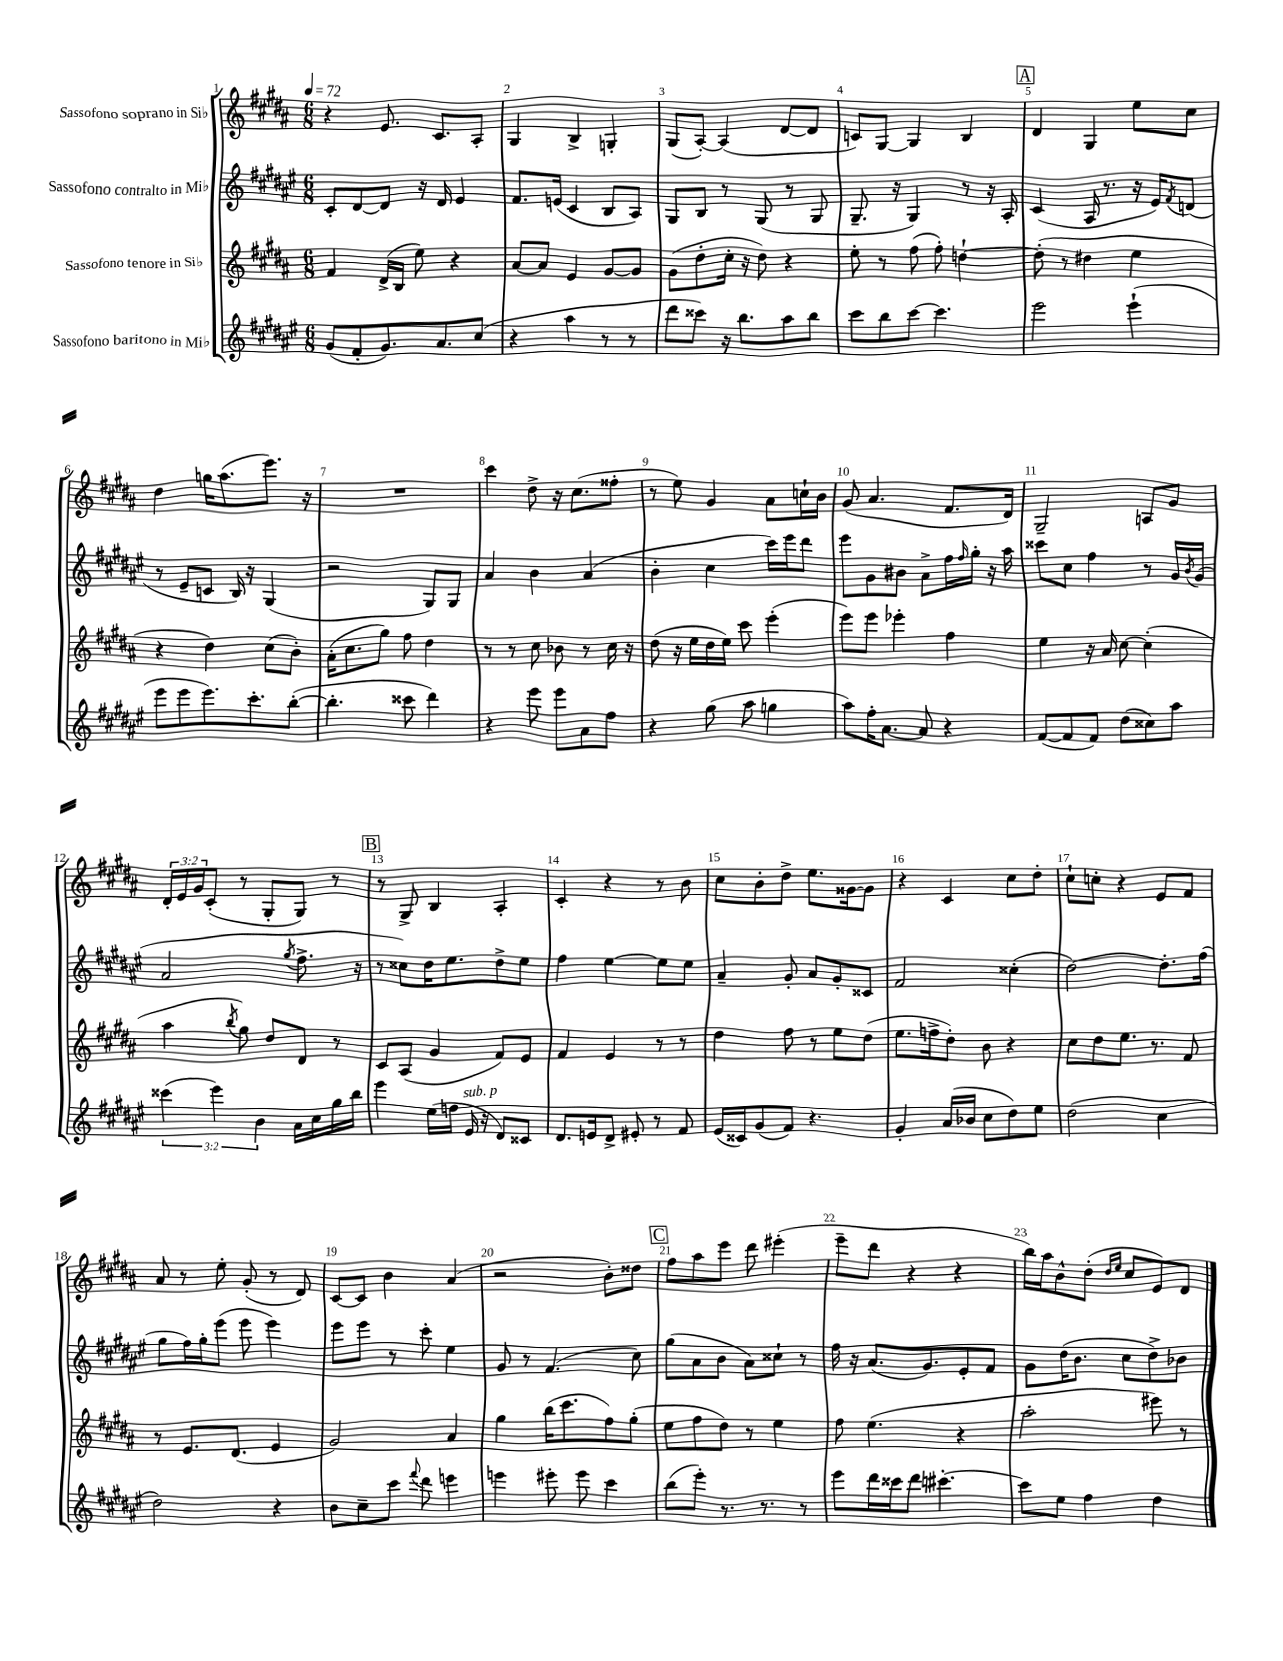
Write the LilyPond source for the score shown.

<<
\new StaffGroup <<
\new Staff = "s0" \with { instrumentName = "Sassofono soprano in Sib" } {
    \clef treble \key b \major \numericTimeSignature \time 6/8 \override Staff.TupletNumber.text = #tuplet-number::calc-fraction-text \tempo 4 = 72
    r4 e'8. cis'8. ais8-. |
    gis4 b4-> g4-. |
    gis8( ais8~-.) ais4( dis'8~ dis'8 |
    c'8) gis8~ gis4 b4 |
    \mark \markup { \box "A" } dis'4 gis4 e''8 cis''8 |
    dis''4 g''16 ais''8.( e'''8.) r16 |
    R2. |
    cis'''4 dis''8-> r16 cis''8.( fisis''8-. |
    r8 e''8) gis'4 ais'8 c''16-! b'16 |
    gis'8( ais'4. fis'8. dis'16) |
    gis2-- a8 gis'8 |
    \tuplet 3/2 { dis'16-. e'16 gis'16 } cis'8-.( r8 gis8-. gis8) r8 |
    \mark \markup { \box "B" } r8 gis8-> b4 ais4-. |
    cis'4-. r4 r8 b'8 |
    cis''8 b'8-. dis''8-> e''8. gisis'16~ gisis'8 |
    r4 cis'4 cis''8 dis''8-. |
    cis''8-! c''8-. r4 e'8 fis'8 |
    ais'8 r8 e''8-. gis'8-.( r8 dis'8) |
    cis'8~ cis'8 b'4 ais'4( |
    r2 b'8-.) disis''8 |
    \mark \markup { \box "C" } fis''8 ais''8 e'''8 dis'''8 eis'''4-.( |
    e'''8-- dis'''8 r4 r4 |
    b''16) ais''16 b'8-^ dis''8-.( \grace { dis''16 e''16 } cis''8 e'8) dis'8 \bar "|." |
}
\new Staff = "s1" \with { instrumentName = "Sassofono contralto in Mib" } {
    \clef treble \key fis \major \numericTimeSignature \time 6/8
    cis'8-. dis'8~ dis'8 r16 dis'16 eis'4 |
    fis'8. e'16( cis'4 b8 ais8) |
    gis8 b8 r8 gis8( r8 gis8 |
    gis8.-- r16 gis4) r8 r16 ais16-. |
    \mark \markup { \box "A" } cis'4( ais16 r8. r16 eis'16) \acciaccatura { fis'8 } d'8( |
    r8 eis'8-- c'8 b16) r16 gis4( |
    r2 gis8) gis8 |
    ais'4 b'4 ais'4( |
    b'4-. cis''4 cis'''16) eis'''16 dis'''8 |
    eis'''8 gis'8 bis'8 ais'8-> fis''16 \grace { fis''16 } gis''16-. r16 ais''16 |
    cisis'''8 cis''8 fis''4 r8 gis'16 \acciaccatura { b'8 } gis'16( |
    ais'2 \acciaccatura { gis''8 } fis''8.-> r16 |
    \mark \markup { \box "B" } r8 cisis''8) dis''16 eis''8. dis''8-> eis''8 |
    fis''4 eis''4~ eis''8 eis''8 |
    ais'4-- gis'8-. ais'8 gis'8-. cisis'8 |
    fis'2 cisis''4-.( |
    dis''2~) dis''8.-. fis''16( |
    gis''8 fis''16) gis''16-. eis'''8( eis'''8 eis'''4) |
    eis'''8 eis'''8 r8 cis'''8-. eis''4 |
    gis'8 r8 fis'4.( cis''8) |
    \mark \markup { \box "C" } gis''8( ais'8 b'8 ais'8) cisis''8-! r8 |
    fis''16 r16 ais'8.( gis'8.) eis'8-. fis'8 |
    gis'8 dis''16( b'8. cis''8 dis''8->) bes'8 \bar "|." |
}
\new Staff = "s2" \with { instrumentName = "Sassofono tenore in Sib" } {
    \clef treble \key b \major \numericTimeSignature \time 6/8
    fis'4 dis'16->( b16 e''8) r4 |
    ais'8~ ais'8 e'4 gis'8~ gis'8 |
    gis'8( dis''8-. cis''16-. r16 dis''8) r4 |
    e''8-. r8 fis''8( fis''8-.) d''4~-! |
    \mark \markup { \box "A" } d''8-.( r8 dis''4 e''4 |
    r4 dis''4) cis''8( b'8-.) |
    ais'16-.( cis''8. gis''8) fis''8 dis''4 |
    r8 r8 cis''8 bes'8 r8 cis''16 r16 |
    dis''8( r16 e''16 dis''16 e''16) cis'''8 e'''4-.( |
    e'''8) e'''8 ees'''4-. fis''4 |
    e''4 r16 ais'16 cis''8~ cis''4-.( |
    ais''4 \acciaccatura { b''8 } gis''8) dis''8 dis'8 r8 |
    \mark \markup { \box "B" } cis'8 ais8( gis'4 fis'8) e'8 |
    fis'4 e'4 r8 r8 |
    dis''4 fis''8 r8 e''8 dis''8( |
    e''8. f''16-> dis''8-.) b'8 r4 |
    cis''8 dis''8 e''8. r8. fis'8 |
    r8 e'8. dis'8.( e'4 |
    gis'2) ais'4 |
    gis''4 b''16( cis'''8. fis''8) gis''8-.( |
    \mark \markup { \box "C" } e''8 fis''8 dis''8) r8 e''4 |
    fis''8 e''4.( r4 |
    ais''2-. eis'''8) r8 \bar "|." |
}
\new Staff = "s3" \with { instrumentName = "Sassofono baritono in Mib" } {
    \clef treble \key fis \major \numericTimeSignature \time 6/8 \override Staff.TupletNumber.text = #tuplet-number::calc-fraction-text
    gis'8( fis'8-. gis'8.) ais'8. cis''8( |
    r4 ais''4 r8 r8 |
    dis'''8 cisis'''8) r16 b''8. ais''8 b''8 |
    cis'''8 b''8 cis'''8~ cis'''4. |
    \mark \markup { \box "A" } eis'''2 eis'''4-!( |
    eis'''8 eis'''8 eis'''8.) cis'''8.-. b''8~-.( |
    b''4.-. cisis'''8 dis'''4) |
    r4 eis'''8 eis'''8 ais'8 fis''8 |
    r4 gis''8( ais''8 g''4 |
    ais''8) fis''16-. ais'8.~ ais'8 r4 |
    fis'8~( fis'8 fis'8) dis''8( cisis''8) ais''8 |
    \tuplet 3/2 { cisis'''4( eis'''4) b'4 } ais'16 cis''16 gis''16 b''16 |
    \mark \markup { \box "B" } eis'''4 eis''16( f''16 eis'16^\markup { \italic "sub. p" } r16 dis'8) cisis'8 |
    dis'8. e'16 dis'8-> eis'8-. r8 fis'8 |
    eis'16( cisis'16) gis'8( fis'8) r4. |
    gis'4-. ais'16( bes'16 cis''8 dis''8) eis''8 |
    dis''2( cis''4 |
    dis''2) r4 |
    b'8 cis''8-- cis'''8 \appoggiatura { fis'''8 } dis'''8 e'''4 |
    e'''4 eis'''8-. eis'''8 cis'''4 |
    \mark \markup { \box "C" } b''8( eis'''8-.) r8. r8. r8 |
    eis'''8 dis'''16 cisis'''16 dis'''8 cis'''4.~-. |
    cis'''8 eis''8 fis''4 dis''4 \bar "|." |
}
>>
>>
\layout { \context { \Score \override BarNumber.break-visibility = ##(#f #t #t) barNumberVisibility = #all-bar-numbers-visible } }
